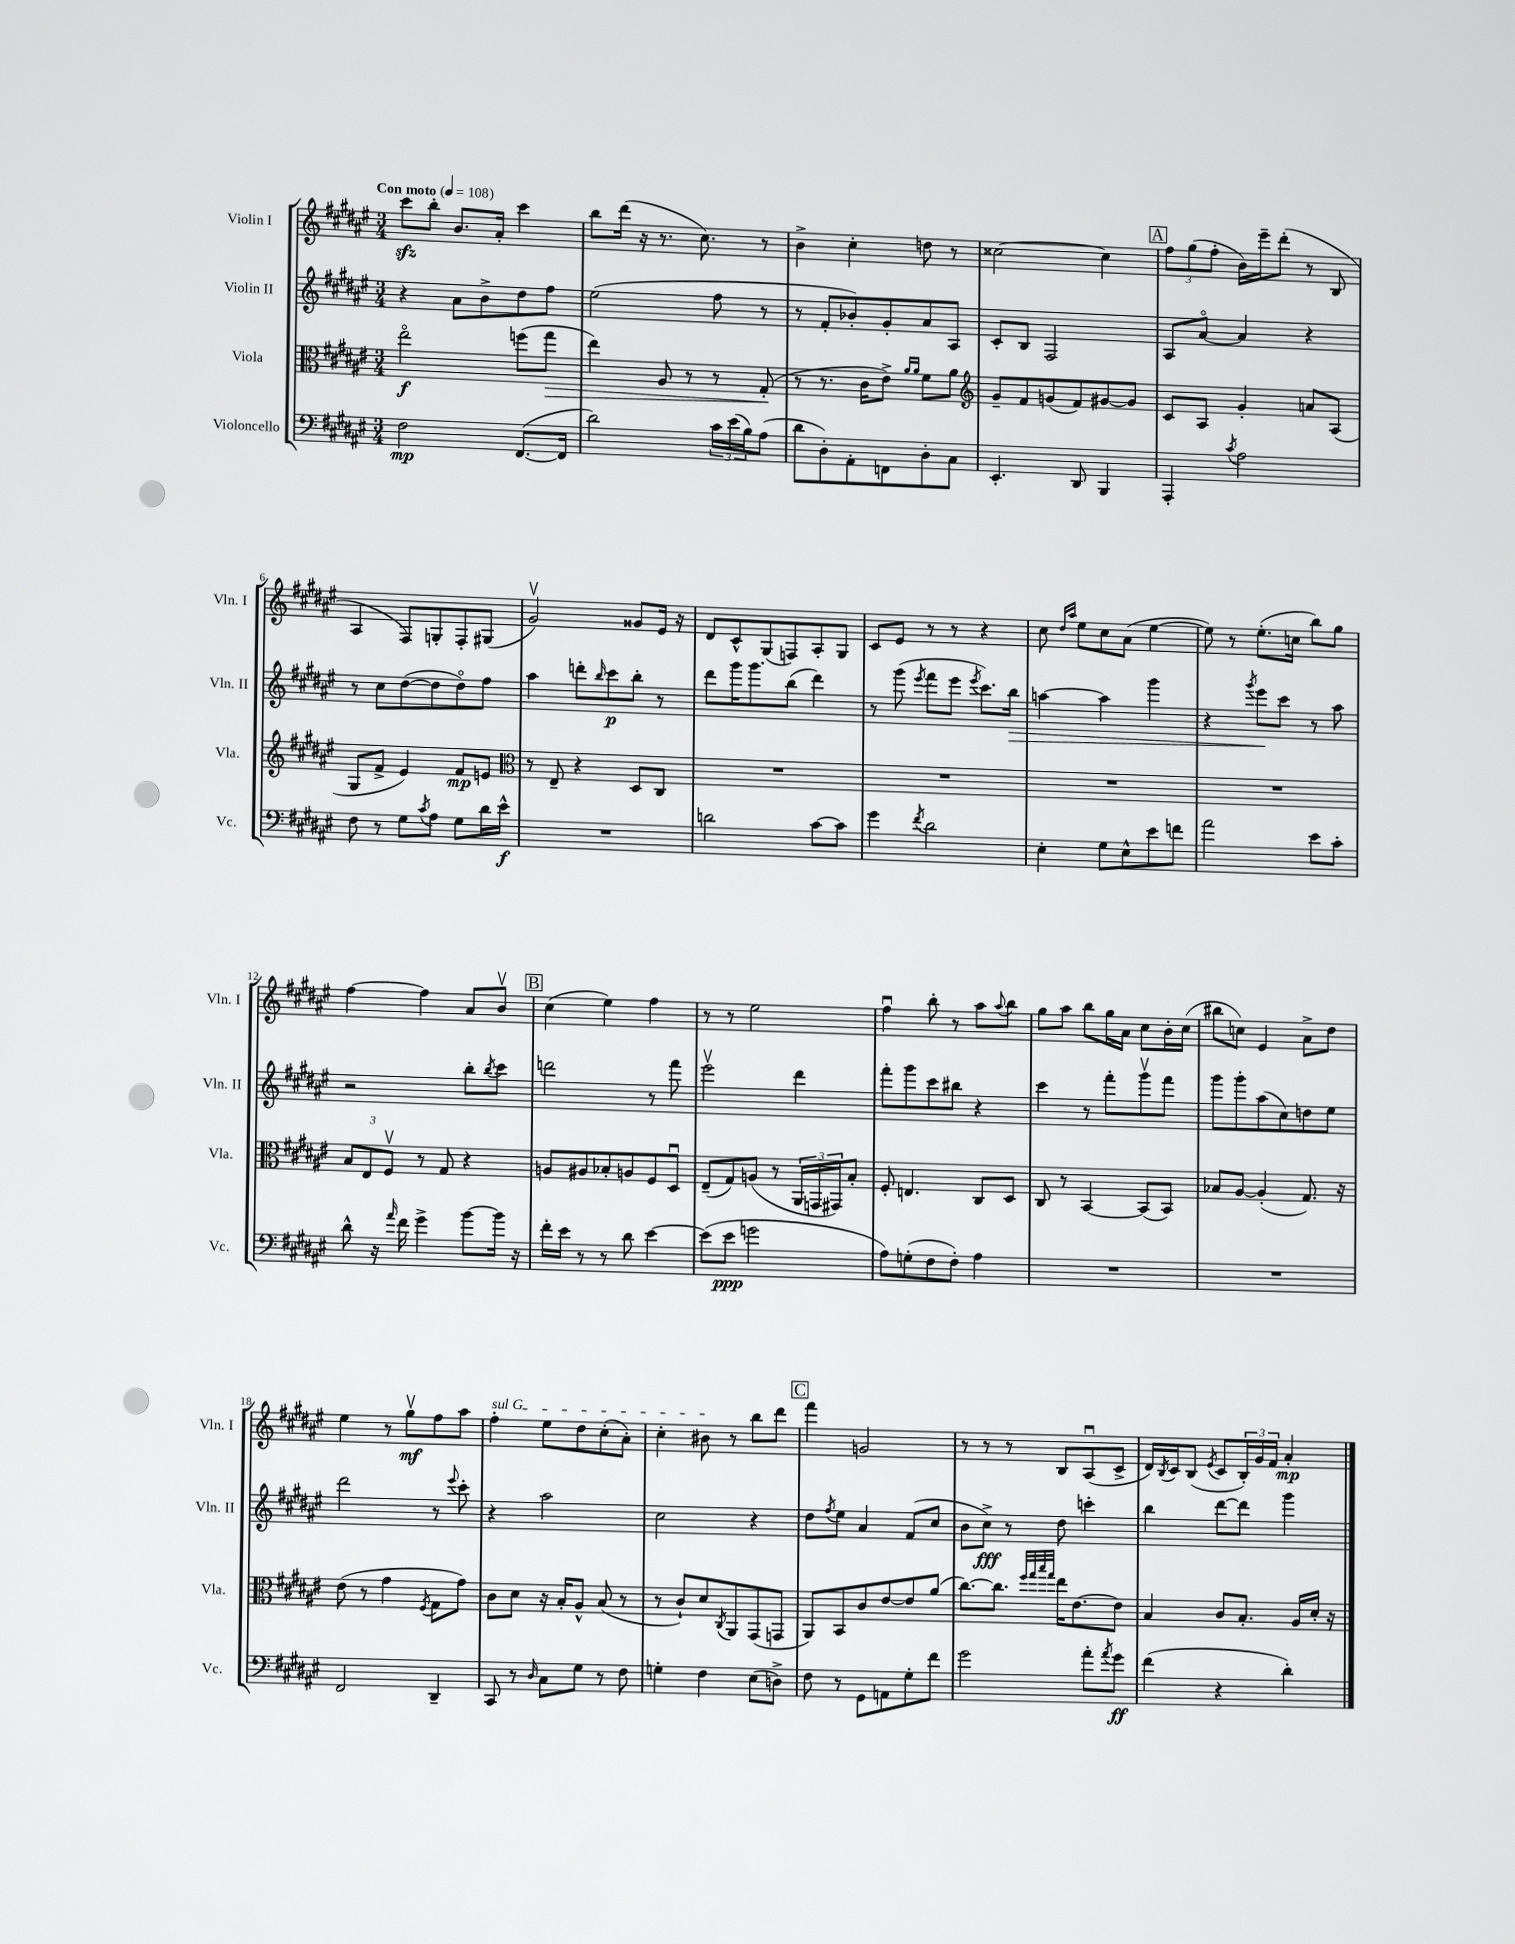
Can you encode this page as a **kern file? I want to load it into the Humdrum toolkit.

**kern	**dynam	**kern	**dynam	**kern	**dynam	**kern	**dynam
*part4	*part4	*part3	*part3	*part2	*part2	*part1	*part1
*staff4	*staff4	*staff3	*staff3	*staff2	*staff2	*staff1	*staff1
*I"Violoncello	*	*I"Viola	*	*I"Violin II	*	*I"Violin I	*
*I'Vc.	*	*I'Vla.	*	*I'Vln. II	*	*I'Vln. I	*
*clefF4	*	*clefC3	*	*clefG2	*	*clefG2	*
*k[f#c#g#d#a#e#]	*	*k[f#c#g#d#a#e#]	*	*k[f#c#g#d#a#e#]	*	*k[f#c#g#d#a#e#]	*
*M3/4	*	*M3/4	*	*M3/4	*	*M3/4	*
*MM108	*	*MM108	*	*MM108	*	*MM108	*
=1	=1	=1	=1	=1	=1	=1	=1
!	!	!	!	!	!	!LO:TX:a:B:t=Con moto	!
2F#\	mp	2ee#\	f	4r	.	8ccc#zz\L	.
.	.	.	.	.	.	8bb'\J	.
.	.	.	.	8a#\L	.	8.b/L	.
.	.	.	.	8b^\	.	.	.
.	.	.	.	.	.	16a#'/Jk	.
([8.FF#/L	.	(8ffn\L	.	8dd#\	.	4ccc#\	.
!	!	!	!LO:HP:b	!	!	!	!
.	.	8gg#\J	>	8ff#\J	.	.	.
16FF#/Jk]	.	.	.	.	.	.	.
=2	=2	=2	=2	=2	=2	=2	=2
2d#\)	.	4ee#\)	.	(2ee#\	.	8bb\L	.
.	.	.	.	.	.	(16ddd#\Jk	.
.	.	.	.	.	.	16r	.
.	.	8A#/	.	.	.	8.r	.
.	.	8r	.	.	.	.	.
.	.	.	.	.	.	8.cc#\)	.
24c#\LL	.	8r	.	8ff#\	.	.	.
(24e#\	.	.	.	.	.	.	.
24B\J)	.	.	.	.	.	.	.
(8A#\J	.	(8G#'/	.	8r	.	8r	.
.	.	.	]	.	.	.	.
=3	=3	=3	=3	=3	=3	=3	=3
8d#\L	.	8r	.	8r	.	4b^\	.
8D#'\)	.	8.r	.	8f#'/L	.	.	.
8AA#'\	.	.	.	8b-X'/)	.	4cc#'\	.
.	.	16c#\KL	.	.	.	.	.
8FFn\	.	8e#^\J)	.	8g#'/	.	.	.
.	.	16qqa#/LL	.	.	.	.	.
.	.	16qqa#/JJ	.	.	.	.	.
8D#'\	.	8f#\L	.	8a#/	.	8ddn\	.
8C#\J	.	8a#\J	.	8A#/J	.	8r	.
=4	=4	=4	=4	=4	=4	=4	=4
*	*	*clefG2	*	*	*	*	*
4.EE#'/	.	8g#~/L	.	8c#'/L	.	[2cc##X\	.
.	.	8f#/	.	8B/J	.	.	.
.	.	(8gn/	.	2F#/	.	.	.
8DD#/	.	8f#/)	.	.	.	.	.
4BBB/	.	[8g#X/	.	.	.	4cc##\]	.
.	.	8g#/J]	.	.	.	.	.
!!LO:REH:place=s1:t=A
=5	=5	=5	=5	=5	=5	=5	=5
4AAA#'/	.	8c#/L	.	8A#/L	.	12ff#\L	.
.	.	.	.	.	.	(12gg#\	.
.	.	8A#/J	.	[8a#/J	.	.	.
.	.	.	.	.	.	12ff#'\J	.
8qc#/	.	.	.	.	.	.	.
2A#\	.	4g#'/	.	4a#/]	.	16b\LL)	.
.	.	.	.	.	.	16eee#~\J	.
.	.	.	.	.	.	(8ddd#'\J	.
.	.	8an/L	.	4r	.	8r	.
.	.	(8A#/J	.	.	.	8B/	.
!!LO:LB:g=z
=6	=6	=6	=6	=6	=6	=6	=6
8F#\	.	8G#/L	.	8r	.	4A#/	.
8r	.	8f#^/J	.	8cc#\L	.	.	.
8G#\L	.	4e#/)	.	([8dd#\	.	8F#/L)	.
8qc#/	.	.	.	.	.	.	.
8A#\J	.	.	.	8dd#\]	.	8Gn'/	.
8G#\L	.	8f#/L	mp	8dd#\)	.	8F#'/	.
16d#\L	.	8en/J	.	8ff#\J	.	(8G#X/J	.
16e#^^\JJ	f	.	.	.	.	.	.
=7	=7	=7	=7	=7	=7	=7	=7
*	*	*clefC3	*	*	*	*	*
2.r	.	8r	.	4aa#\	.	2g#v/)	.
.	.	8E#~/	.	.	.	.	.
.	.	4r	.	8dddn'\L	.	.	.
.	.	.	.	16qqbb/	.	.	.
.	.	.	.	8ccc#\	p	.	.
.	.	8D#/L	.	8bb'\J	.	8g##X/L	.
.	.	8C#/J	.	8r	.	16e#/Jk	.
.	.	.	.	.	.	16r	.
=8	=8	=8	=8	=8	=8	=8	=8
2dn\	.	2.r	.	8ddd#\L	.	8d#/L	.
.	.	.	.	16ggg#\K	.	8c#^^/	.
.	.	.	.	8.ggg#\	.	.	.
.	.	.	.	.	.	(8G#/	.
.	.	.	.	(8bb\J	.	8Fn/)	.
[8c#\L	.	.	.	4ddd#\)	.	8A#'/	.
8c#\J]	.	.	.	.	.	8G#/J	.
=9	=9	=9	=9	=9	=9	=9	=9
4g#\	.	2.r	.	8r	.	8c#/L	.
.	.	.	.	(8ggg#\	.	8e#/J	.
8qf#/	.	.	.	8qeee#/	.	.	.
2d#\	.	.	.	8fff#\L	.	8r	.
.	.	.	.	8eee#\J	.	8r	.
.	.	.	.	8qeee#/	.	.	.
.	.	.	.	8.ccc#\L)	.	4r	.
!	!	!	!	!	!LO:HP:b	!	!
.	.	.	.	16bb\Jk	>	.	.
=10	=10	=10	=10	=10	=10	=10	=10
4E#'\	.	2.r	.	[4aan\	.	8cc#\	.
.	.	.	.	.	.	16qqdd#/LL	.
.	.	.	.	.	.	16qqaa#/JJ	.
.	.	.	.	.	.	8ee#\L	.
8G#\L	.	.	.	4aa\]	.	8cc#\	.
8E#^^\	.	.	.	.	.	(8a#\J	.
8e#\	.	.	.	4ggg#\	.	[4ee#\	.
8fn\J	.	.	.	.	.	.	.
=11	=11	=11	=11	=11	=11	=11	=11
2a#\	.	2.r	.	4r	.	8ee#\])	.
.	.	.	.	.	.	8r	.
.	.	.	.	8qggg#/	.	.	.
.	.	.	.	8eee#\L	.	(8.ee#'\L	.
.	.	.	.	8ccc#\J	]	.	.
.	.	.	.	.	.	16ccn\Jk	.
8e#\L	.	.	.	8r	.	8bb\L)	.
8c#'\J	.	.	.	8aa#\	.	8gg#\J	.
!!LO:LB:g=z
=12	=12	=12	=12	=12	=12	=12	=12
8d#^^\	.	12B/L	.	2r	.	[4ff#\	.
.	.	12E#/	.	.	.	.	.
16r	.	.	.	.	.	.	.
.	.	12F#v/J	.	.	.	.	.
16qqa#/	.	.	.	.	.	.	.
16f#\	.	.	.	.	.	.	.
4g#^\	.	8r	.	.	.	4ff#\]	.
.	.	8G#/	.	.	.	.	.
[8b\L	.	4r	.	8bb'\L	.	8a#/L	.
.	.	.	.	8qbb/	.	.	.
16b\Jk]	.	.	.	8ccc#\J	.	8bv/J	.
16r	.	.	.	.	.	.	.
!!LO:REH:place=s1:t=B
=13	=13	=13	=13	=13	=13	=13	=13
16f#'\LL	.	8An/L	.	2dddn\	.	(4cc#\	.
16e#\JJ	.	.	.	.	.	.	.
8r	.	8A#X/	.	.	.	.	.
8r	.	8B-X'/	.	.	.	4ee#\)	.
8d#\	.	8An/	.	.	.	.	.
[4e#\	.	8F#/	.	8r	.	4ff#\	.
.	.	8D#u/J	.	8fff#\	.	.	.
=14	=14	=14	=14	=14	=14	=14	=14
(8e#\L]	.	(8E#~/L	.	2eee#v\	.	8r	.
8e#\J	ppp	8G#/)	.	.	.	8r	.
2gn\	.	(8An/J	.	.	.	2ee#\	.
.	.	8r	.	.	.	.	.
.	.	24AA#/LL	.	4ddd#\	.	.	.
.	.	24GGn/	.	.	.	.	.
.	.	24GG#X/J)	.	.	.	.	.
.	.	8B'/J	.	.	.	.	.
=15	=15	=15	=15	=15	=15	=15	=15
8A#\L)	.	8F#'/	.	8fff#'\L	.	4ff#u\	.
(8Gn'\	.	4.En/	.	8ggg#\	.	.	.
8F#\	.	.	.	8ccc#\	.	8bb'\	.
8F#'\J)	.	.	.	8bb#X\J	.	8r	.
4A#\	.	8C#/L	.	4r	.	8aa#\L	.
.	.	.	.	.	.	8qqaa#/	.
.	.	8D#/J	.	.	.	8bb\J	.
=16	=16	=16	=16	=16	=16	=16	=16
2.r	.	8C#/	.	4ccc#\	.	8gg#\L	.
.	.	8r	.	.	.	8aa#\J	.
.	.	[4BB/	.	8r	.	8bb\L	.
.	.	.	.	8fff#'\L	.	16gg#\L	.
.	.	.	.	.	.	16a#\JJ	.
.	.	(8BB/L]	.	8ggg#v\	.	8cc#\L	.
.	.	8BB/J)	.	8fff#\J	.	16b'\L	.
.	.	.	.	.	.	(16cc#\JJ	.
=17	=17	=17	=17	=17	=17	=17	=17
2.r	.	8B-X/L	.	8ggg#\L	.	8bb#X\L	.
.	.	[8A#/J	.	8ggg#'\	.	8ccn\J)	.
.	.	(4A#'/]	.	(8aa#\	.	4e#/	.
.	.	.	.	8cc#\)	.	.	.
.	.	8.G#/)	.	8ddn\	.	8a#^\L	.
.	.	.	.	8ee#\J	.	8dd#\J	.
.	.	16r	.	.	.	.	.
!!LO:LB:g=z
=18	=18	=18	=18	=18	=18	=18	=18
2FF#/	.	(8e#\	.	2ddd#\	.	4ee#\	.
.	.	8r	.	.	.	.	.
.	.	4g#\	.	.	.	8r	.
.	.	.	.	.	.	8gg#v\L	mf
.	.	8qF#/	.	.	.	.	.
4DD#~/	.	8G#\L	.	8r	.	8ff#\	.
.	.	.	.	8qqeee#/	.	.	.
.	.	8g#\J)	.	8ccc#'\	.	8aa#\J	.
=19	=19	=19	=19	=19	=19	=19	=19
!	!	!	!	!	!	!LO:TX:a:i:t=sul G	!
8CC#/	.	8c#\L	.	4r	.	4ff#'\	.
8r	.	8d#\J	.	.	.	.	.
16qqD#/	.	.	.	.	.	.	.
8C#\L	.	16r	.	2aa#\	.	8ee#\L	.
.	.	16B'/KL	.	.	.	.	.
8G#\J	.	8A#^^/J	.	.	.	8dd#\	.
8r	.	(8B/	.	.	.	(8cc#'\	.
8F#\	.	8r	.	.	.	8a#'\J)	.
=20	=20	=20	=20	=20	=20	=20	=20
4Gn'\	.	8r	.	2cc#\	.	4cc#'\	.
.	.	8c#`/L)	.	.	.	.	.
4F#\	.	8d#/	.	.	.	8b#X\	.
.	.	8qC#/	.	.	.	.	.
.	.	8AA#/	.	.	.	8r	.
(8E#\L	.	(8GG#/	.	4r	.	8bb\L	.
8Dn^\J)	.	8GGn/J	.	.	.	8ddd#\J	.
!!LO:REH:place=s1:t=C
=21	=21	=21	=21	=21	=21	=21	=21
8F#\	.	8AA#/L)	.	8dd#\L	.	4fff#\	.
.	.	.	.	8qff#/	.	.	.
8r	.	8BB/	.	8ee#\J	.	.	.
8GG#\L	.	8c#/	.	4a#/	.	2gn/	.
8AAn\	.	[8e#/	.	.	.	.	.
8G#'\	.	8e#/]	.	(8f#/L	.	.	.
8f#\J	.	(8a#/J	.	8cc#/J	.	.	.
=22	=22	=22	=22	=22	=22	=22	=22
2g#\	.	[8.cc#\L)	.	8b\L	.	8r	.
.	.	.	.	8cc#^\J)	fff	8r	.
.	.	8.cc#\J]	.	.	.	.	.
.	.	.	.	8r	.	8r	.
.	.	32qqff#/LLL	.	.	.	.	.
.	.	32qqgg#/	.	.	.	.	.
.	.	32qqbb/	.	.	.	.	.
.	.	32qqgg#/JJJ	.	.	.	.	.
.	.	16ee#\KL	.	8dd#\	.	8B/L	.
.	.	[8.e#\	.	.	.	.	.
8a#'\L	.	.	.	4cccn'\	.	(8A#u/	.
8qa#/	.	.	.	.	.	.	.
8g#\J	ff	8e#\J]	.	.	.	8c#^/J	.
=23	=23	=23	=23	=23	=23	=23	=23
(4f#\	.	4B/	.	4bb\	.	16d#/LL)	.
.	.	.	.	.	.	8qB/	.
.	.	.	.	.	.	16c#/J	.
.	.	.	.	.	.	(8B/J	.
.	.	.	.	.	.	8qe#/	.
4r	.	8c#/L	.	[8ddd#\L	.	8c#/L	.
.	.	8.B'/J	.	8ddd#\J]	.	24B'/L)	.
.	.	.	.	.	.	24g#/	.
.	.	.	.	.	.	24f#/JJ	.
4d#'\)	.	.	.	4ggg#\	.	4a#'/	mp
.	.	16A#/LL	.	.	.	.	.
.	.	16d#'/JJ	.	.	.	.	.
.	.	16r	.	.	.	.	.
==	==	==	==	==	==	==	==
*-	*-	*-	*-	*-	*-	*-	*-
